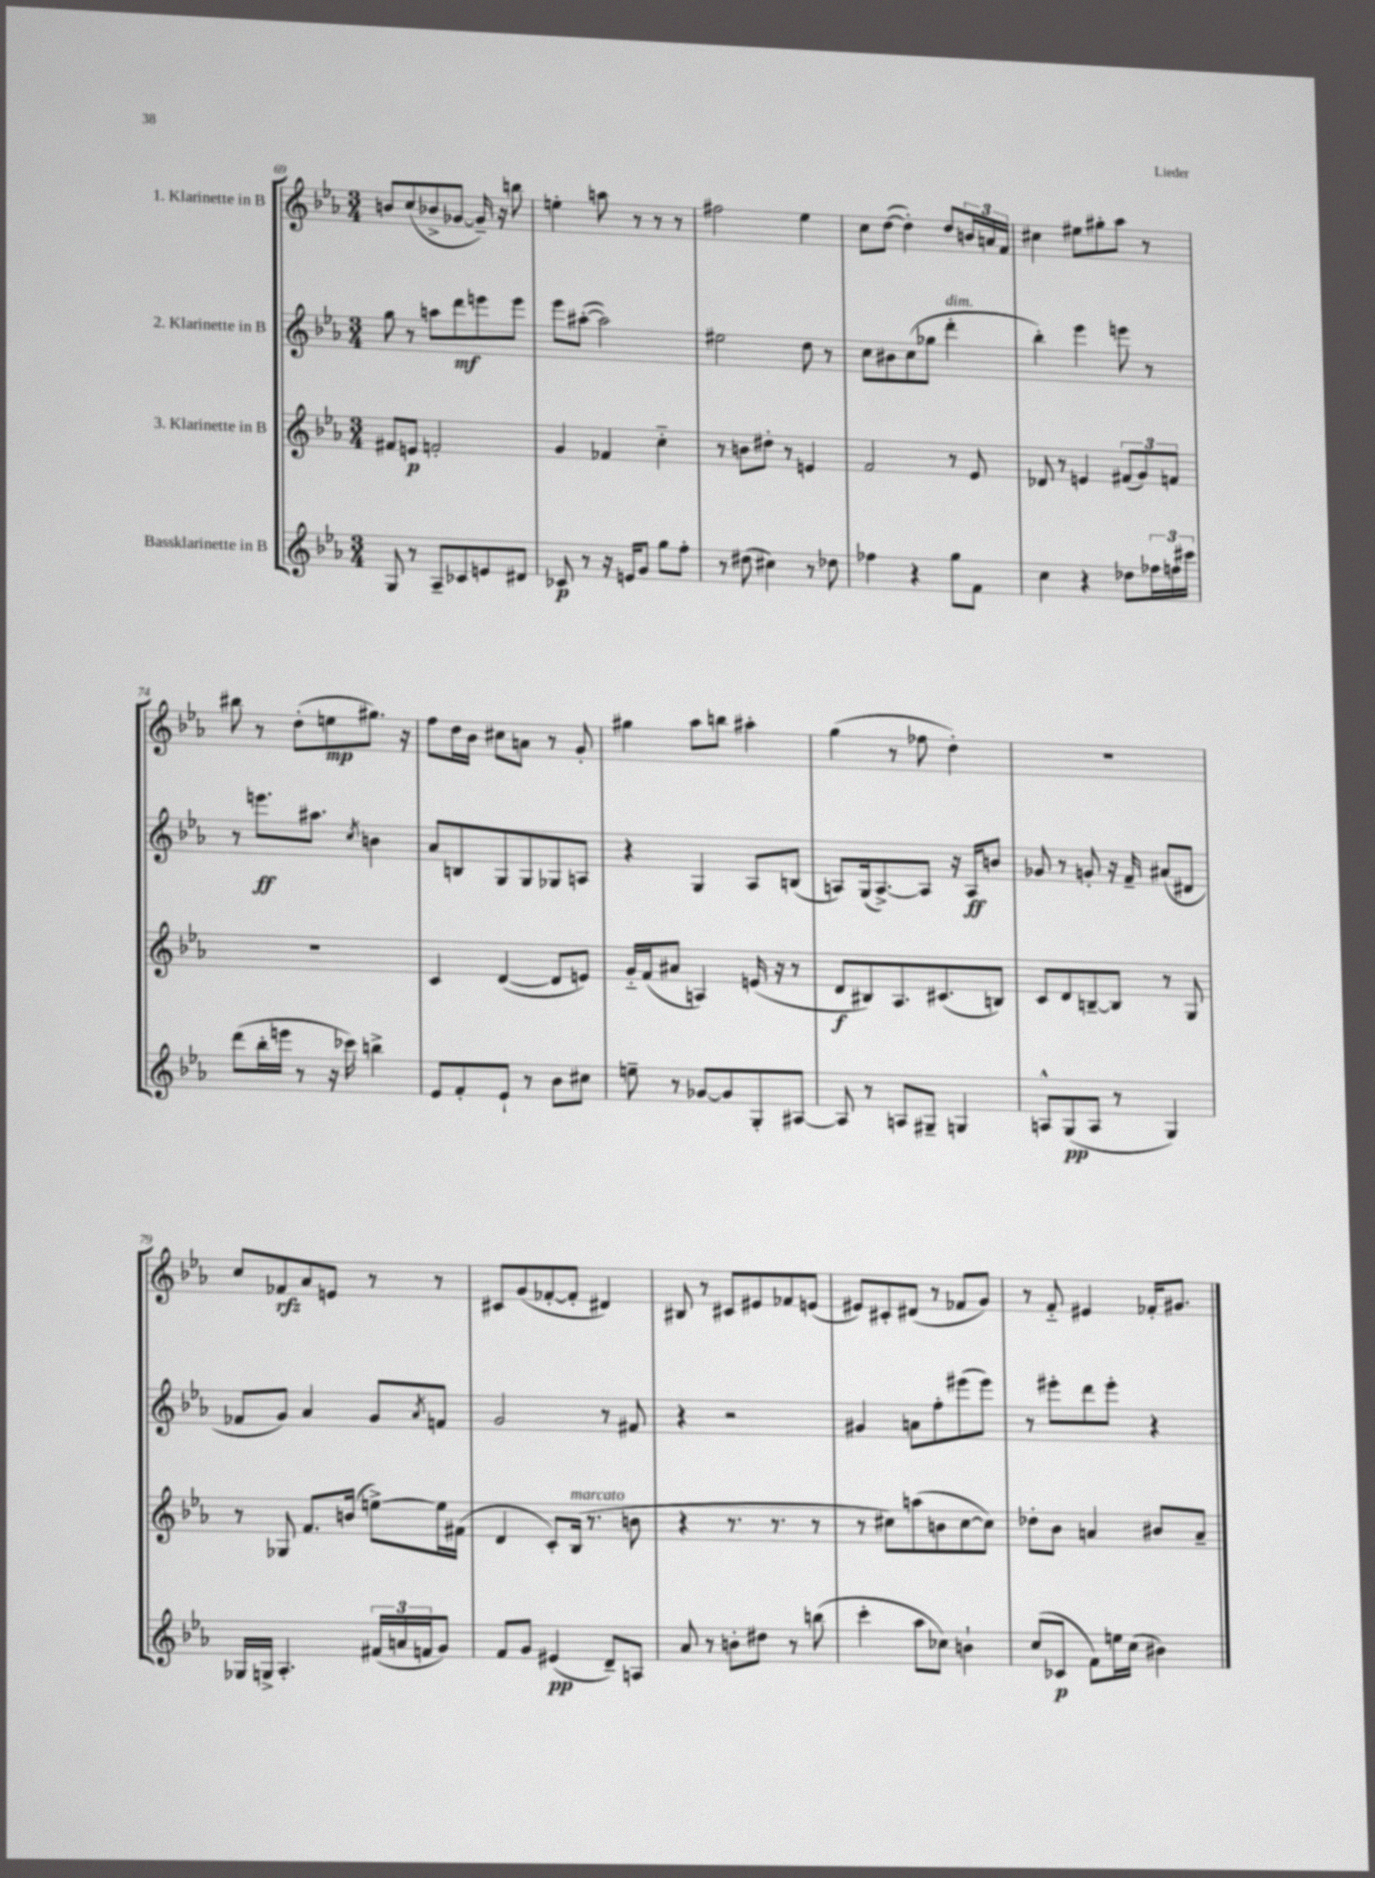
<<
\new StaffGroup <<
\new Staff = "s0" \with { instrumentName = "1. Klarinette in B" } {
    \clef treble \key ees \major \numericTimeSignature \time 3/4
    b'8 c''8( bes'8-> ges'8~ ges'16--) r16 b''8 |
    e''4-. a''8 r8 r8 r8 |
    fis''2 ees''4 |
    c''8 d''8~( d''4-.) d''8 \tuplet 3/2 { b'16 a'16 f'16 } |
    cis''4 eis''8 gis''8-. aes''8 r8 |
    bis''8 r8 d''8-.( e''8\mp gis''8.) r16 |
    f''8 d''16 bes'16 cis''8 a'8 r8 g'8-. |
    gis''4 aes''8 b''8 ais''4-. |
    g''4( r8 fes''8 d''4-.) |
    R2. |
    c''8 fes'8\rfz aes'8 e'8 r8 r8 |
    cis'8 g'8( fes'8~-. fes'8-. dis'4) |
    bis8 r8 cis'8 eis'8 fes'8 e'8( |
    eis'8) cis'8-. dis'8( r8 fes'8 g'8) |
    r8 f'8-_ eis'4 fes'16-. gis'8. \bar "|." |
}
\new Staff = "s1" \with { instrumentName = "2. Klarinette in B" } {
    \clef treble \key ees \major \numericTimeSignature \time 3/4
    g''8 r8 a''8 d'''8\mf e'''8 e'''8 |
    ees'''8 ais''8~-.( ais''2) |
    eis''2 d''8 r8 |
    c''8 bis'8 c''8( ges''8 d'''4-.^\markup { \italic "dim." } |
    bes''4-.) ees'''4 e'''8 r8 |
    r8 e'''8.\ff ais''8. \acciaccatura { c''8 } b'4 |
    aes'8 b8 g8 g8 ges8 a8 |
    r4 g4 aes8 b8( |
    a8) g16( a8.~->) a8 r16 a16\ff b'8 |
    ges'8 r8 g'8-. r16 f'16-- ais'8( dis'8 |
    fes'8 g'8) aes'4 g'8 \acciaccatura { aes'8 } f'8 |
    g'2 r8 fis'8 |
    r4 r2 |
    gis'4 a'8 f''8-. eis'''8( eis'''8) |
    r8 eis'''8-. d'''8 eis'''8-. r4 \bar "|." |
}
\new Staff = "s2" \with { instrumentName = "3. Klarinette in B" } {
    \clef treble \key ees \major \numericTimeSignature \time 3/4
    fis'8 e'8\p f'2-. |
    g'4 fes'4 c''4-_ |
    r8 b'8 dis''8-. r8 e'4 |
    f'2 r8 ees'8 |
    des'8 r8 e'4 \tuplet 3/2 { fis'8( g'8) f'8 } |
    R2. |
    c'4 d'4~( d'8 e'8) |
    g'16-_ f'16( ais'8 a4) e'16( r16 r8 |
    d'8\f bis8) aes8. cis'8.( b8) |
    c'8 d'8 b8~-- b8 r8 g8 |
    r8 ges8 f'8. b'16( e''8~->) e''16 fis'16( |
    d'4 c'8-.) bes16^\markup { \italic "marcato" }( r8. b'8 |
    r4 r8. r8. r8 |
    r8 cis''8) a''8( b'8 cis''8~ cis''8) |
    des''8-. bes'8 a'4 bis'8 a'8-- \bar "|." |
}
\new Staff = "s3" \with { instrumentName = "Bassklarinette in B" } {
    \clef treble \key ees \major \numericTimeSignature \time 3/4
    g8 r8 aes8-- ces'8 e'8 dis'8 |
    ces'8\p r8 r16 e'16 g'8 g''8 f''8-. |
    r8 dis''8( cis''4) r8 des''8 |
    fes''4 r4 g''8 f'8 |
    c''4 r4 des''8 \tuplet 3/2 { fes''16 f''16 cis'''16 } |
    d'''8( bes''16-. e'''16 r8 r16 ces'''16) b''4-> |
    ees'8 f'8-. ees'8-! r8 bes'8 cis''8 |
    e''8-- r8 ges'8~ ges'8 g8-. ais8~ |
    ais8 r8 a8 gis8-- g4 |
    a8-^ g8\pp( a8 r8 g4) |
    ges16 g16-> aes4.-. \tuplet 3/2 { fis'16( a'16 f'16 } g'8) |
    f'8 g'8 eis'4\pp( d'8--) a8 |
    aes'8 r8 b'8-. dis''8 r8 b''8( |
    c'''4-. aes''8 ces''8) b'4-! |
    c''8( ces'8\p f'8) e''16 c''16( bis'4) \bar "|." |
}
>>
>>
\layout { \context { \Score currentBarNumber = #69 } }
